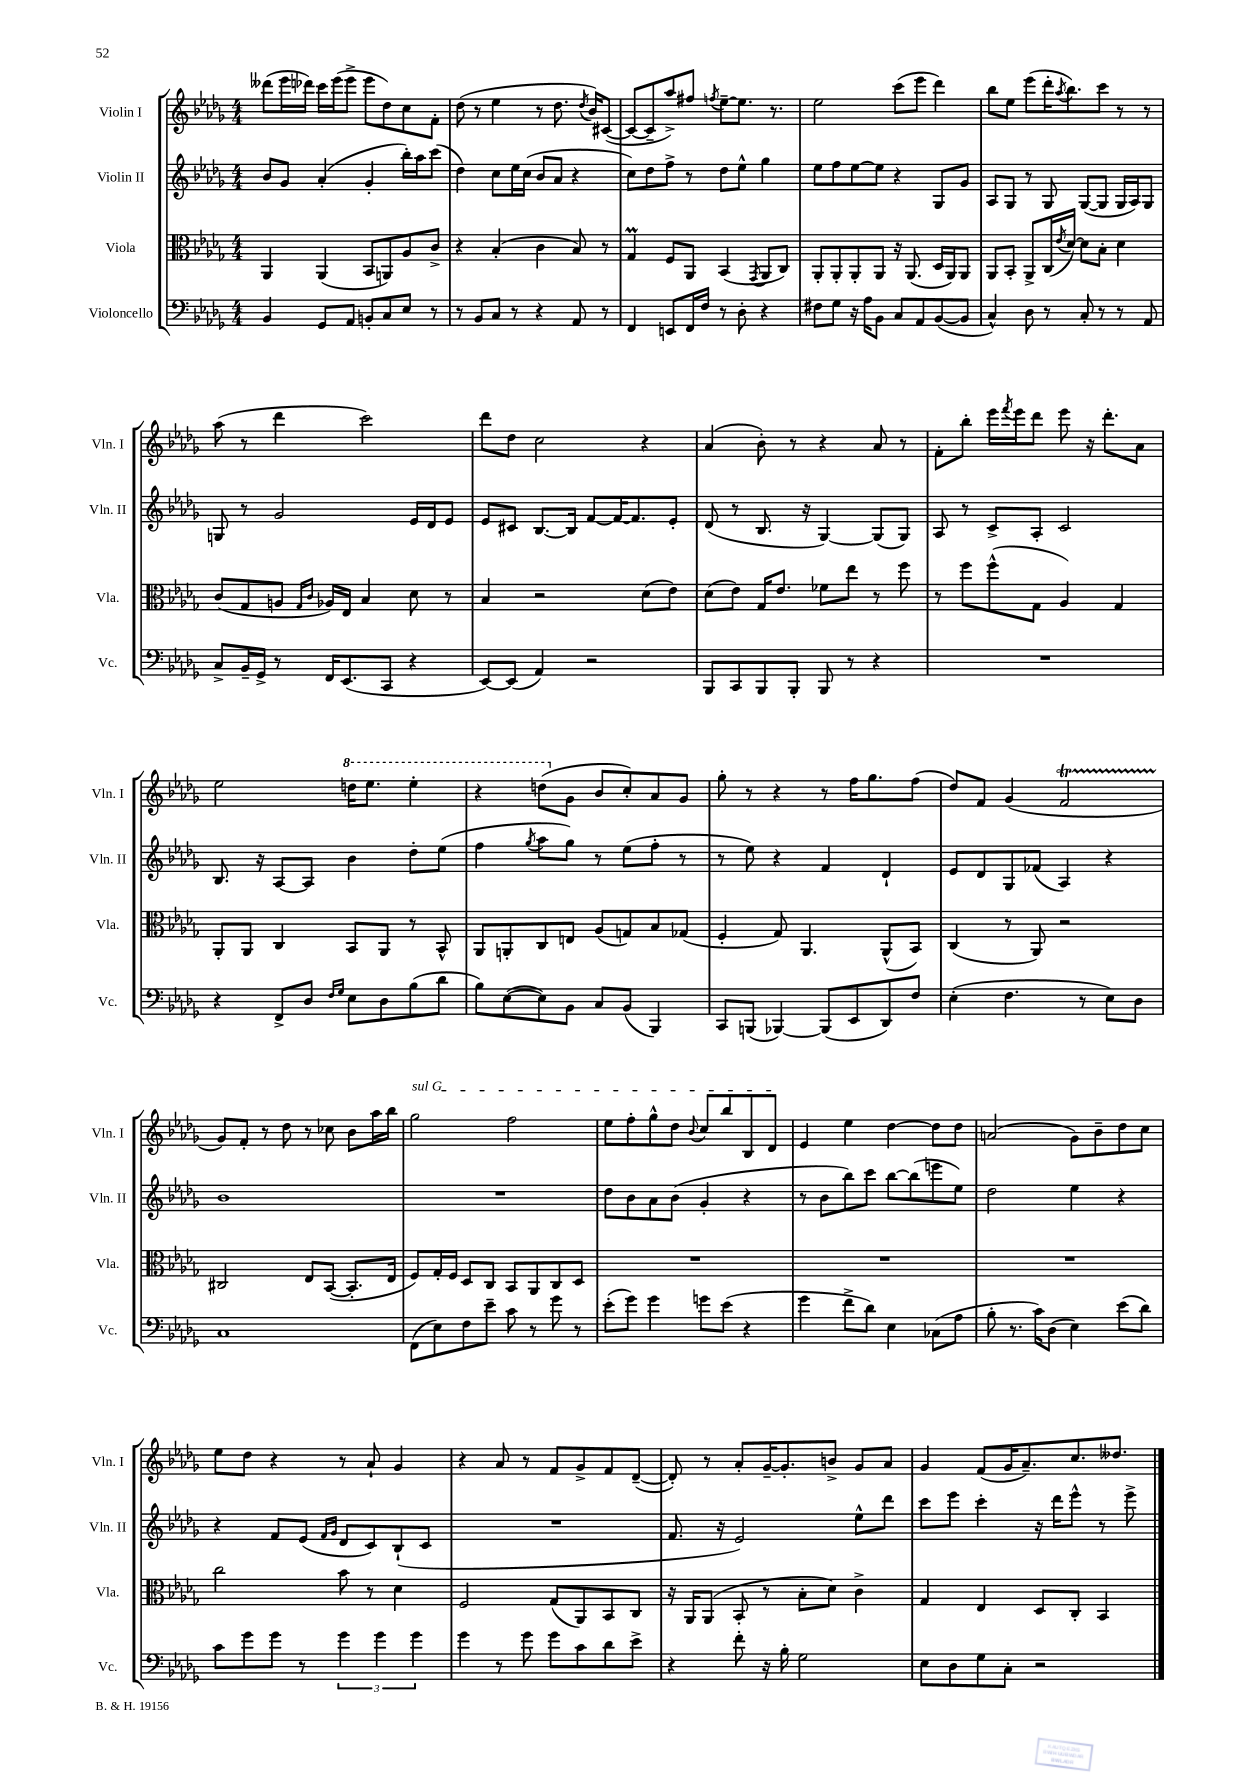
<<
\new StaffGroup <<
\new Staff = "s0" \with { instrumentName = "Violin I" shortInstrumentName = "Vln. I" } {
    \clef treble \key des \major \numericTimeSignature \time 4/4
    deses'''8( ees'''16 des'''16) c'''16 ees'''16( ees'''8-> ees'''8 des''8) c''8 f'8-. |
    des''8( r8 ees''4 r8 des''8. \acciaccatura { des''8 } bes'16) cis'8~( |
    cis'8~ cis'8-- aes''8->) fis''8 \acciaccatura { f''8 } ees''8~-- ees''8. r8. |
    ees''2 c'''8( ees'''8 des'''4) |
    bes''8 ees''8 ees'''8( des'''16-. \acciaccatura { aes''8 } bes''8.) c'''8 r8 r8 |
    aes''8( r8 des'''4 c'''2) |
    des'''8 des''8 c''2 r4 |
    aes'4( bes'8-.) r8 r4 aes'8 r8 |
    f'8-. bes''8-. ees'''16 \acciaccatura { f'''8 } ees'''16 des'''8 ees'''8 r16 des'''8.-. aes'8 |
    ees''2 \ottava #1 d'''16 ees'''8. ees'''4-. |
    r4 d'''8( \ottava #0 ges'8 bes'8 c''8-.) aes'8 ges'8 |
    ges''8-. r8 r4 r8 f''16 ges''8. f''8( |
    des''8) f'8 ges'4( f'2\startTrillSpan |
    ges'8\stopTrillSpan) f'8-. r8 des''8 r8 ces''8 bes'8 aes''16 bes''16 |
    \once \override TextSpanner.bound-details.left.text = \markup { \italic "sul G" } ges''2\startTextSpan f''2 |
    ees''8 f''8-. ges''8-^ des''8 \appoggiatura { bes'8 } c''8 bes''8 bes8 des'8\stopTextSpan |
    ees'4 ees''4 des''4~ des''8 des''8 |
    a'2( ges'8) bes'8-- des''8 c''8 |
    ees''8 des''8 r4 r8 aes'8-! ges'4 |
    r4 aes'8 r8 f'8 ges'8-> f'8 des'8~--( |
    des'8-.) r8 aes'8-. ges'16~-- ges'8.-. b'8-> ges'8 aes'8 |
    ges'4 f'8( ges'16 aes'8.--) c''8. deses''8. \bar "|." |
}
\new Staff = "s1" \with { instrumentName = "Violin II" shortInstrumentName = "Vln. II" } {
    \clef treble \key des \major \numericTimeSignature \time 4/4
    bes'8 ges'8 aes'4-.( ges'4-. bes''16-.) aes''16 c'''8( |
    des''4) c''8 ees''16 c''16( bes'8 aes'8 r4 |
    c''8) des''8 f''8-> r8 des''8 ees''8-^ ges''4 |
    ees''8 f''8 ees''8~ ees''8 r4 ges8 ges'8 |
    aes8 ges8 r8 ges8 ges8~( ges8 ges16 aes16) ges8 |
    g8 r8 ges'2 ees'16 des'16 ees'8 |
    ees'8 cis'8 bes8.~ bes16 f'8~ f'16~ f'8. ees'8-. |
    des'8( r8 bes8. r16 ges4~) ges8( ges8) |
    aes8 r8 c'8-> aes8-. c'2 |
    bes8. r16 aes8~ aes8 bes'4 des''8-. ees''8( |
    f''4 \acciaccatura { ges''8 } aes''8 ges''8) r8 ees''8( f''8-. r8 |
    r8 ees''8) r4 f'4 des'4-! |
    ees'8 des'8 ges8 fes'8( aes4) r4 |
    bes'1 |
    R1 |
    des''8 bes'8 aes'8 bes'8( ges'4-. r4 |
    r8 bes'8 bes''8) c'''8 bes''8~ bes''8( e'''8 ees''8) |
    des''2 ees''4 r4 |
    r4 f'8 ees'8( \grace { f'16 ges'16 } des'8 c'8) bes8-!( c'8 |
    R1 |
    f'8. r16 ees'2) ees''8-^ des'''8 |
    c'''8 ees'''8 c'''4-. r16 des'''16 ees'''8-^ r8 ees'''8-> \bar "|." |
}
\new Staff = "s2" \with { instrumentName = "Viola" shortInstrumentName = "Vla." } {
    \clef alto \key des \major \numericTimeSignature \time 4/4
    aes,4 aes,4( bes,8 a,8) aes8 c'8-> |
    r4 bes4-.( c'4 bes8) r8 |
    ges4\prall f8 aes,8 bes,4( \acciaccatura { ges,8 } aes,8 c8) |
    aes,8-. aes,8-. aes,8-. aes,8 r16 aes,8.( des16 aes,16) aes,8 |
    aes,8 bes,8-. aes,8-> c16( \acciaccatura { ees'8 } des'16~) des'8 bes8-. des'4 |
    c'8( ges8 a8 \grace { ges16 c'16 } aes16) ees16 bes4 des'8 r8 |
    bes4 r2 des'8( ees'8) |
    des'8( ees'8) ges16 ees'8. fes'8 ees''8 r8 f''8 |
    r8 f''8 f''8-^( ges8 aes4) ges4 |
    aes,8-. aes,8 c4 bes,8 aes,8 r8 bes,8-^ |
    aes,8 a,8-. c8 e8 aes8( g8) bes8 ges8( |
    f4-. ges8) aes,4. aes,8-^( bes,8) |
    c4( r8 aes,8) r2 |
    cis2 ees8 bes,8~( bes,8.-. ees16 |
    f8) ges16-. f16 des8 c8 bes,8 aes,8 c8 des8 |
    R1 |
    R1 |
    R1 |
    c''2 bes'8 r8 des'4 |
    f2 ges8( aes,8) bes,8 c8 |
    r16 aes,16 aes,8( bes,8-. r8 bes8-. des'8) c'4-> |
    ges4 ees4 des8 c8-. bes,4 \bar "|." |
}
\new Staff = "s3" \with { instrumentName = "Violoncello" shortInstrumentName = "Vc." } {
    \clef bass \key des \major \numericTimeSignature \time 4/4
    bes,4 ges,8 aes,8 b,8-. c8 ees8 r8 |
    r8 bes,8 c8 r8 r4 aes,8 r8 |
    f,4 e,8 f,16 f16 r8 des8-. r4 |
    fis8 ges8 r16 aes16 bes,8 c8 aes,8 bes,8~( bes,8 |
    c4-^) des8 r8 c8-. r8 r8 aes,8 |
    c8-> bes,16-- ges,16-> r8 f,16 ees,8.( c,8 r4 |
    ees,8~) ees,8( aes,4) r2 |
    bes,,8 c,8 bes,,8 bes,,8-. bes,,8 r8 r4 |
    R1 |
    r4 f,8-> des8 \grace { f16 ges16 } ees8 des8 bes8( des'8 |
    bes8) ees8~( ees8) bes,8 c8 bes,8( bes,,4) |
    c,8 b,,8( bes,,4~) bes,,8( ees,8 des,8) f8 |
    ees4-.( f4. r8 ees8) des8 |
    c1 |
    f,8( ees8) f8 ees'8-- c'8 r8 ges'8 r8 |
    ees'8-.( ges'8) ges'4 g'8 ees'8( r4 |
    ges'4 f'8-> des'8) ees4 ces8( aes8 |
    bes8-. r8. c'16) des8( ees4) ees'8( des'8) |
    c'8 ges'8 ges'8 r8 \tuplet 3/2 { ges'4 ges'4 ges'4 } |
    ges'4 r8 ges'8 ges'8 c'8 des'8 ees'8-> |
    r4 f'8-. r16 bes16-. ges2 |
    ees8 des8 ges8 c8-. r2 \bar "|." |
}
>>
>>
\layout { \context { \Score \remove "Bar_number_engraver" } }
